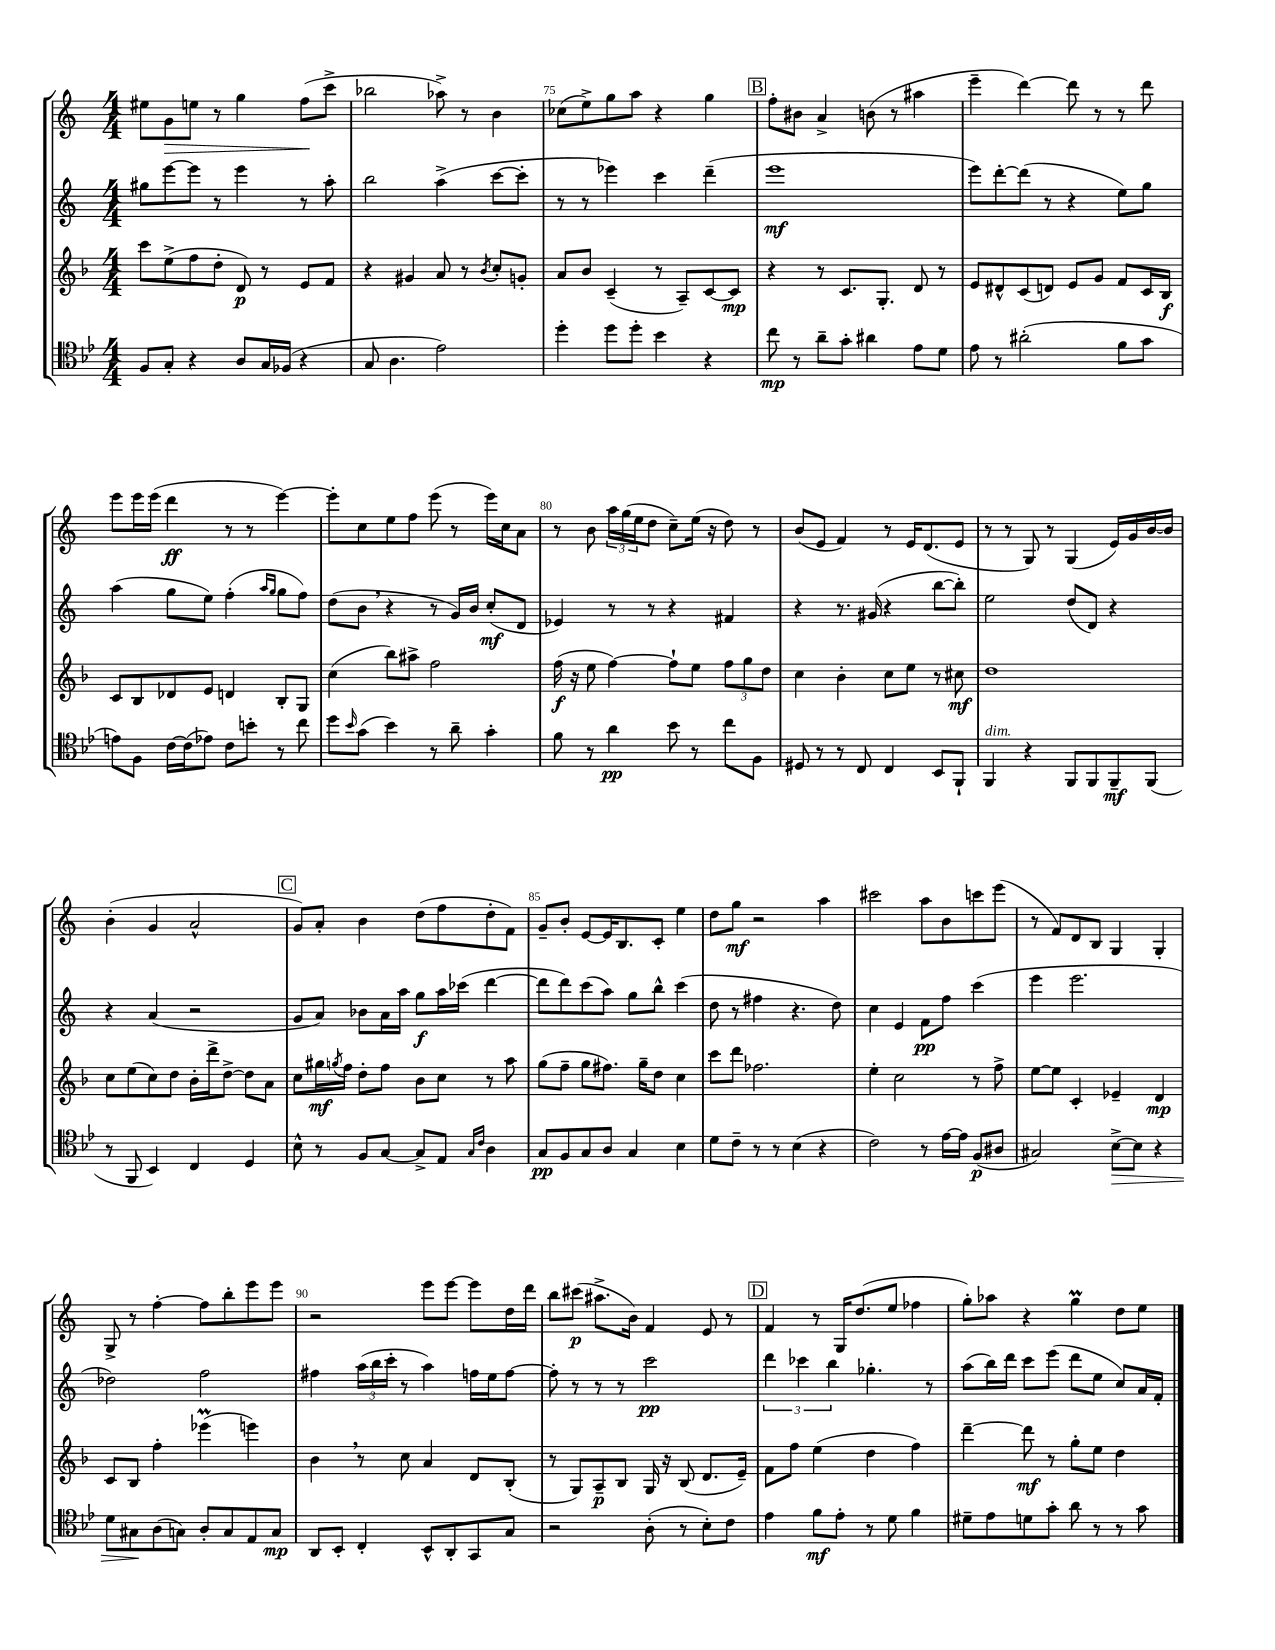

**kern	**kern	**kern	**kern
*staff4	*staff3	*staff2	*staff1
*clefC4	*clefG2	*clefG2	*clefG2
*k[b-e-]	*k[b-]	*k[]	*k[]
*M4/4	*M4/4	*M4/4	*M4/4
8F	8ccc	8gg#	8ee#
8G'	(8ee^	[8eee	8g
4r	8ff	8eee]	8ee
.	8dd'	8r	8r
8A	8d)	4eee	4gg
16G	8r	.	.
(16F-	.	.	.
4r	8e	8r	(8ff
.	8f	8aa'	8ccc^
=	=	=	=
8G	4r	2bb	2bb-
4.A	.	.	.
.	4g#	.	.
2e-)	8a	(4aa^	8aa-^)
.	8r	.	8r
.	8qb-	.	.
.	8cc'	[8ccc	4b
.	8g'	8ccc']	.
=	=	=	=
4dd'	8a	8r	(8cc-
.	8b-	8r	8ee^)
8dd	(4c~	4eee-)	8gg
8dd'	.	.	8aa
4b-	8r	4ccc	4r
.	8A~)	.	.
4r	[8c	(4ddd~	4gg
.	8c]	.	.
=	=	=	=
8cc	4r	1eee	8ff'
8r	.	.	8b#
8a~	8r	.	4a^
8g'	8.c	.	.
4a#	.	.	(8b
.	8.G'	.	.
.	.	.	8r
8e-	8d	.	4aa#
8d	8r	.	.
=	=	=	=
8e-	8e	8eee)	4eee~
8r	8d#^^	[8ddd'	.
(2a#'	(8c	(8ddd]	[4ddd)
.	8d)	8r	.
.	8e	4r	8ddd]
.	8g	.	8r
8f	8f	8ee)	8r
8g	16c	8gg	8ddd
.	16B-	.	.
=	=	=	=
8e)	8c	(4aa	8eee
8F	8B-	.	16eee
.	.	.	(16eee
[16c	8d-	8gg	4ddd
(16c]	.	.	.
8e-)	8e	8ee)	.
8c	4d	(4ff'	8r
8b'	.	.	8r
.	.	16qqaa	.
.	.	16qqgg	.
8r	8B-'	8gg	[4eee)
8cc	8G	8ff)	.
=	=	=	=
8dd	(4cc	(8dd	8eee']
16qqb-	.	.	.
(8g	.	8b	8cc
4b-)	8bb-)	4r	8ee
.	8aa#^	.	8ff
8r	2ff	8r	(8eee
8a~	.	16g)	8r
.	.	16b	.
4g'	.	(8cc'	16eee)
.	.	.	16cc
.	.	8d	8a
=	=	=	=
8f	(16ff	4e-)	8r
.	16r	.	.
8r	8ee	.	8b
4a	[4ff)	8r	24aa
.	.	.	(24gg
.	.	.	24ee
.	.	8r	8dd
8b-	8ff`]	4r	8cc~)
8r	8ee	.	(16ee
.	.	.	16r
8cc	12ff	4f#	8dd)
.	12gg	.	.
8F	.	.	8r
.	12dd	.	.
=	=	=	=
8D#	4cc	4r	(8b
8r	.	.	8e
8r	4b-'	8.r	4f)
8C	.	.	.
.	.	(16g#	.
4C	8cc	4r	8r
.	8ee	.	16e
.	.	.	(8.d
8BB-	8r	[8bb	.
8FF`	8cc#	8bb'])	8e
=	=	=	=
4FF	1dd	2ee	8r
.	.	.	8r
4r	.	.	8G)
.	.	.	8r
8FF	.	(8dd	(4G
8FF	.	8d)	.
8FF~	.	4r	16e)
.	.	.	16g
(8FF	.	.	[16b
.	.	.	16b]
=	=	=	=
8r	8cc	4r	(4b'
8FF	(8ee	.	.
4BB-)	8cc)	(4a	4g
.	8dd	.	.
4C	16b-'	2r	2a^^
.	16ddd^	.	.
.	[8dd^	.	.
4D	8dd]	.	.
.	8a	.	.
=	=	=	=
8B-^^	8cc	8g	8g)
8r	16gg#	8a)	8a'
.	8qgg	.	.
.	16ff	.	.
8F	8dd'	8b-	4b
[8G	8ff	16a	.
.	.	16aa	.
8G^]	8b-	8gg	(8dd
8E-	8cc	16aa	8ff
.	.	(16ccc-	.
16qqG	.	.	.
16qqc	.	.	.
4A	8r	[4ddd	8dd'
.	8aa	.	8f)
=	=	=	=
8G	(8gg	8ddd]	8g~
8F	8ff~	8ddd)	8b'
8G	8gg	(8ccc	[8e
8A	8.ff#)	8aa)	16e]
.	.	.	8.B
4G	.	8gg	.
.	16gg~	.	.
.	8dd	8bb^^	8c'
4B-	4cc	(4ccc	4ee
=	=	=	=
8d	8ccc	8dd	8dd
8c~	8ddd	8r	8gg
8r	2.ff-	4ff#	2r
8r	.	.	.
(4B-	.	4.r	.
4r	.	.	4aa
.	.	8dd)	.
=	=	=	=
2c)	4ee'	4cc	2ccc#
.	2cc	4e	.
8r	.	8f	8aa
[16e-	.	8ff	8b
16e-]	.	.	.
(8F	8r	(4ccc	8ccc
8A#	8ff^	.	(8eee
=	=	=	=
2G#)	[8ee	4eee	8r
.	8ee]	.	8f)
.	4c'	2.eee	8d
.	.	.	8B
[8B-^	4e-~	.	4G
8B-]	.	.	.
4r	4d	.	4G'
=	=	=	=
8d	8c	2dd-)	8G^
8G#	8B-	.	8r
(8A	4ff'	.	[4ff'
8G)	.	.	.
8A'	(4eee-	2ff	8ff]
8G	.	.	8bb'
8E-	4eee)	.	8eee
8G	.	.	8eee
=	=	=	=
8AA	4b-	4ff#	2r
8BB-'	.	.	.
4C'	8r	(24aa	.
.	.	24bb	.
.	.	24ccc'	.
.	8cc	8r	.
8BB-^^	4a	4aa)	8eee
8AA'	.	.	[8eee
8GG	8d	16ff	8eee]
.	.	16ee	.
8G	(8B-'	[8ff	16dd
.	.	.	16ddd
=	=	=	=
2r	8r	8ff']	8bb
.	8G)	8r	(8ccc#
.	8A~	8r	8.aa#^
.	8B-	8r	.
.	.	.	16b)
(8A'	16G	2ccc	4f
.	16r	.	.
8r	(8B-	.	.
8B-')	8.d	.	8e
8c	.	.	8r
.	16e~)	.	.
=	=	=	=
4e-	8f	6ddd	4f
.	8ff	.	.
.	.	6ccc-	.
8f	(4ee	.	8r
.	.	6bb	.
8e-'	.	.	16G
.	.	.	(8.dd
8r	4dd	4.gg-'	.
8d	.	.	8ee
4f	4ff)	.	4ff-
.	.	8r	.
=	=	=	=
8d#~	[4ddd~	(8aa	8gg')
8e-	.	16bb)	8aa-
.	.	16ddd	.
8d	8ddd]	8ccc	4r
8g'	8r	(8eee	.
8a	8gg'	8ddd	4gg
8r	8ee	8ee	.
8r	4dd	8cc)	8dd
8g	.	16a	8ee
.	.	16f'	.
==	==	==	==
*-	*-	*-	*-
